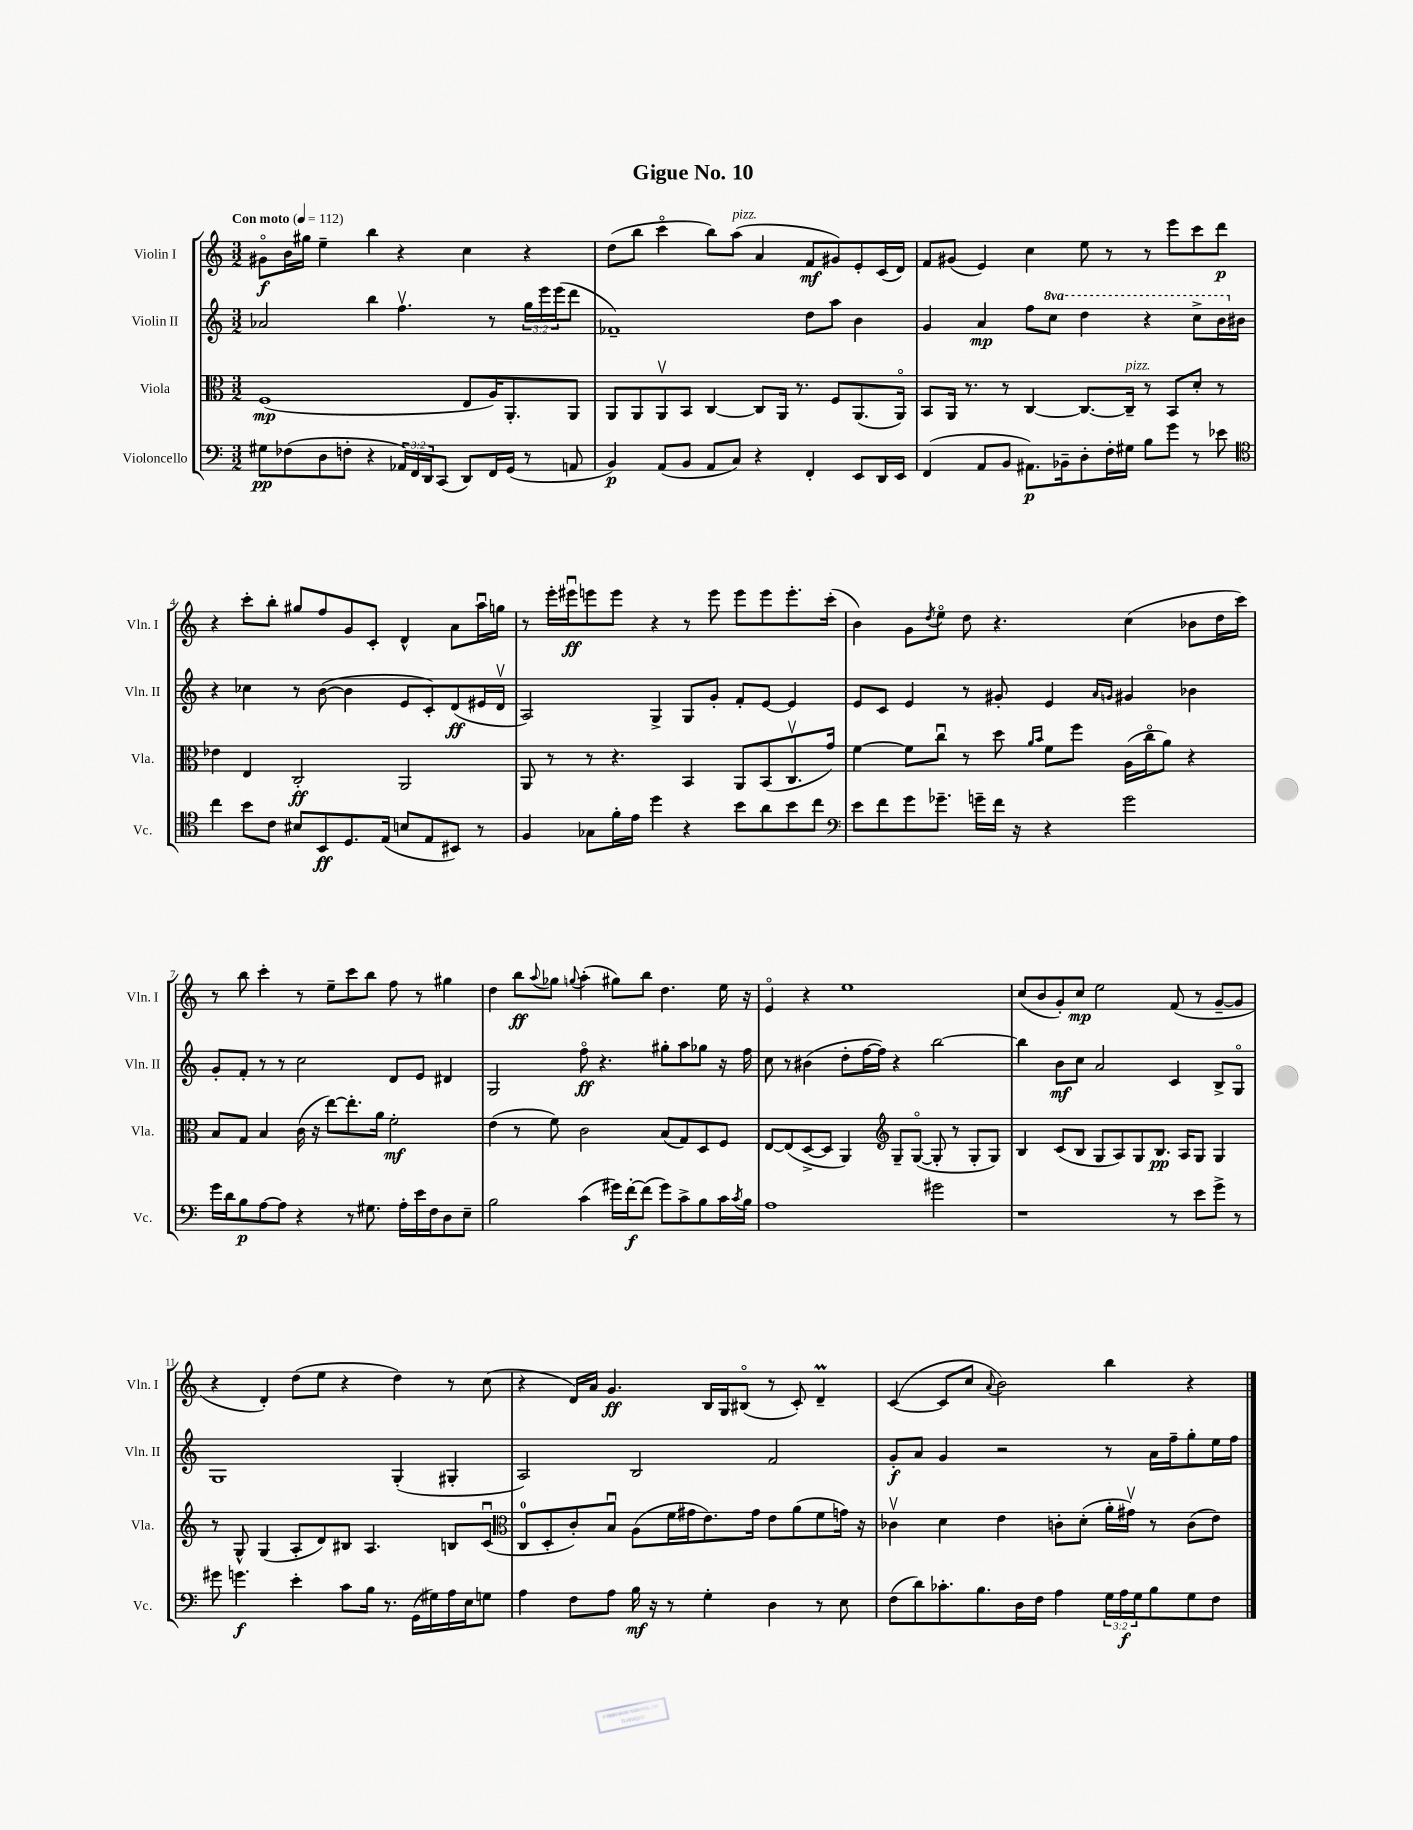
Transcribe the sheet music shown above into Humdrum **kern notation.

**kern	**dynam	**kern	**dynam	**kern	**dynam	**kern	**dynam
*part4	*part4	*part3	*part3	*part2	*part2	*part1	*part1
*staff4	*staff4	*staff3	*staff3	*staff2	*staff2	*staff1	*staff1
*I"Violoncello	*	*I"Viola	*	*I"Violin II	*	*I"Violin I	*
*I'Vc.	*	*I'Vla.	*	*I'Vln. II	*	*I'Vln. I	*
*clefF4	*	*clefC3	*	*clefG2	*	*clefG2	*
*k[]	*	*k[]	*	*k[]	*	*k[]	*
*M3/2	*	*M3/2	*	*M3/2	*	*M3/2	*
*MM112	*	*MM112	*	*MM112	*	*MM112	*
=1	=1	=1	=1	=1	=1	=1	=1
!	!	!	!	!	!	!LO:TX:a:B:t=Con moto	!
8G#X\L	pp	(1F	mp	2a-X/	.	8g#X\L	f
(8F-X\	.	.	.	.	.	16b\L	.
.	.	.	.	.	.	16gg#X\JJ	.
8D\	.	.	.	.	.	4ee~\	.
8Fn'\J	.	.	.	.	.	.	.
4r	.	.	.	4bb\	.	4bb\	.
24AA-X/LL)	.	.	.	4.ffv\	.	4r	.
24FF/	.	.	.	.	.	.	.
24DD/J	.	.	.	.	.	.	.
(8CC/J	.	.	.	.	.	.	.
8DD/L)	.	8E/L	.	.	.	4cc\	.
16FF/L	.	16A/K)	.	8r	.	.	.
(16GG/JJ	.	8.AA'/	.	.	.	.	.
8r	.	.	.	24gg\LL	.	4r	.
.	.	.	.	24eee\	.	.	.
.	.	.	.	(24eee\J	.	.	.
8AAn/	.	8AA/J	.	8ddd\J	.	.	.
=2	=2	=2	=2	=2	=2	=2	=2
4BB/)	p	8AA/L	.	1f-X~)	.	(8dd\L	.
.	.	8AA/	.	.	.	8bb\J	.
(8AA/L	.	8AAv/	.	.	.	4ccc\	.
8BB/J	.	8BB/J	.	.	.	.	.
8AA/L	.	[4C/	.	.	.	8bb\L)	.
!	!	!	!	!	!	!LO:TX:a:i:t=pizz.	!
8C/J)	.	.	.	.	.	(8aa\J	.
4r	.	8C/L]	.	.	.	4a/	.
.	.	16AA/Jk	.	.	.	.	.
.	.	8.r	.	.	.	.	.
4FF'/	.	.	.	8dd\L	.	8f/L	mf
.	.	8F/L	.	8aa\J	.	8g#X/)	.
8EE/L	.	(8.AA/	.	4b\	.	8e'/	.
16DD/L	.	.	.	.	.	(16c/L	.
16EE/JJ	.	16AA/Jk)	.	.	.	16d/JJ)	.
=3	=3	=3	=3	=3	=3	=3	=3
(4FF/	.	8BB/L	.	4g/	.	8f/L	.
.	.	16AA/Jk	.	.	.	(8g#X/J	.
.	.	8.r	.	.	.	.	.
8AA/L	.	.	.	4a/	mp	4e/)	.
8BB/J	.	8r	.	.	.	.	.
8.AA#X\L)	p	[4C/	.	8ff\L	.	4cc\	.
*	*	*	*	*8va	*	*	*
.	.	.	.	8ccc\J	.	.	.
16BB-X~\k	.	.	.	.	.	.	.
8D'\	.	8.C/L_	.	4ddd\	.	8ee\	.
16F'\L	.	.	.	.	.	8r	.
!	!	!LO:TX:a:i:t=pizz.	!	!	!	!	!
16G#X\JJ	.	16C~/Jk]	.	.	.	.	.
8B\L	.	8r	.	4r	.	8r	.
8g\J	.	8BB/L	.	.	.	8eee\L	.
8r	.	8d'/J	.	8ccc^\L	.	8ccc\	.
8e-X\	.	8r	.	16bb\L	.	8ddd\J	p
*	*	*	*	*X8va	*	*	*
.	.	.	.	16b#X\JJ	.	.	.
!!LO:LB:g=z
=4	=4	=4	=4	=4	=4	=4	=4
*clefC4	*	*	*	*	*	*	*
4cc\	.	4e-X\	.	4r	.	4r	.
8b\L	.	4E/	.	4cc-X\	.	8ccc'\L	.
8c\J	.	.	.	.	.	8bb'\J	.
8B#X/L	.	2C'/	ff	8r	.	8gg#X/L	.
8BB/	ff	.	.	([8b\	.	8ff/	.
8.D/	.	.	.	4b\]	.	8g/	.
.	.	.	.	.	.	8c'/J	.
(16E/Jk	.	.	.	.	.	.	.
8Bn/L	.	2AA/	.	8e/L	.	4d^^/	.
8E/	.	.	.	8c'/)	.	.	.
8BB#X/J)	.	.	.	(8d/	ff	8a\L	.
8r	.	.	.	16e#X/L	.	16aau\L	.
.	.	.	.	16dv/JJ	.	16ggn\JJ	.
=5	=5	=5	=5	=5	=5	=5	=5
4F/	.	8AA/	.	2A/)	.	8r	.
.	.	8r	.	.	.	16eee'\LL	.
.	.	.	.	.	.	16eee#Xu\J	ff
8G-X\L	.	8r	.	.	.	8eeen\	.
16f'\L	.	4.r	.	.	.	8eee\J	.
16e\JJ	.	.	.	.	.	.	.
4dd\	.	.	.	4G^/	.	4r	.
4r	.	4BB/	.	8G/L	.	8r	.
.	.	.	.	8g'/J	.	8eee\	.
8b\L	.	8AA/L	.	8f'/L	.	8eee\L	.
8a\	.	(8BB/	.	[8e/J	.	8eee\	.
8b\	.	8.Cv/	.	4e/]	.	8.eee'\	.
8cc\J	.	.	.	.	.	.	.
.	.	16g/Jk)	.	.	.	(16ccc'\Jk	.
=6	=6	=6	=6	=6	=6	=6	=6
*clefF4	*	*	*	*	*	*	*
8e\L	.	[4f\	.	8e/L	.	4b\)	.
8f\	.	.	.	8c/J	.	.	.
8g\	.	8f\L]	.	4e/	.	8g\L	.
.	.	.	.	.	.	8qdd/	.
8.g-X~\J	.	8ccu\J	.	.	.	8ee\J	.
.	.	8r	.	8r	.	8dd\	.
16gn~\LL	.	.	.	.	.	.	.
16f\JJ	.	8dd\	.	8g#X'/	.	4.r	.
16r	.	.	.	.	.	.	.
.	.	16qqa/LL	.	.	.	.	.
.	.	16qqb/JJ	.	.	.	.	.
4r	.	8f\L	.	4e/	.	.	.
.	.	8ff\J	.	.	.	.	.
.	.	.	.	16qqa/LL	.	.	.
.	.	.	.	16qqgn/JJ	.	.	.
2g\	.	(16A\LL	.	4g#X/	.	(4cc\	.
.	.	16cc\J	.	.	.	.	.
.	.	8a\J)	.	.	.	.	.
.	.	4r	.	4b-X\	.	8b-X\L	.
.	.	.	.	.	.	16dd\L	.
.	.	.	.	.	.	16ccc\JJ)	.
!!LO:LB:g=z
=7	=7	=7	=7	=7	=7	=7	=7
16g\LL	.	8B/L	.	8g'/L	.	8r	.
16d\J	.	.	.	.	.	.	.
8B\	p	8G/J	.	8f'/J	.	8bb\	.
[8A\	.	4B/	.	8r	.	4ccc'\	.
8A\J]	.	.	.	8r	.	.	.
4r	.	(16c\	.	2cc\	.	8r	.
.	.	16r	.	.	.	.	.
.	.	[8ee\L)	.	.	.	8ee~\L	.
8r	.	8.ee'\]	.	.	.	8ccc\	.
8.G#X\	.	.	.	.	.	8bb\J	.
.	.	16a\Jk	.	.	.	.	.
.	.	2f'\	mf	8d/L	.	8ff\	.
16A'\LL	.	.	.	.	.	.	.
16e\	.	.	.	8e/J	.	8r	.
16F\J	.	.	.	.	.	.	.
8D\	.	.	.	4d#X/	.	4gg#X\	.
8E~\J	.	.	.	.	.	.	.
=8	=8	=8	=8	=8	=8	=8	=8
2B\	.	(4e\	.	2G/	.	4dd\	.
.	.	8r	.	.	.	8bb\L	ff
.	.	.	.	.	.	8qqaa/	.
.	.	8f\)	.	.	.	8gg-X\J	.
.	.	.	.	.	.	8qqggn/	.
(4c\	.	2c\	.	8ff\	ff	(4aa'\	.
.	.	.	.	4.r	.	.	.
16g#X\LL)	.	.	.	.	.	8gg#X\L)	.
[16f'\J	f	.	.	.	.	.	.
(8f\J]	.	.	.	.	.	8bb\J	.
8g#\L)	.	(8B/L	.	8gg#X'\L	.	4.dd\	.
8c^\	.	8G/)	.	8aa\	.	.	.
8B\	.	8D/	.	8gg-X\J	.	.	.
16c\L	.	8F/J	.	16r	.	16ee\	.
8qc/	.	.	.	.	.	.	.
16B\JJ	.	.	.	16ff\	.	16r	.
=9	=9	=9	=9	=9	=9	=9	=9
1A	.	[8E/L	.	8cc\	.	4e/	.
.	.	(8E/]	.	8r	.	.	.
.	.	[8D^/	.	(4b#X\	.	4r	.
.	.	8D/J]	.	.	.	.	.
.	.	4AA/)	.	8dd'\L	.	1ee	.
.	.	.	.	[16ff\L	.	.	.
.	.	.	.	16ff\JJ])	.	.	.
*	*	*clefG2	*	*	*	*	*
.	.	8G~/L	.	4r	.	.	.
.	.	([8G/J	.	.	.	.	.
2g#X\	.	8G'/]	.	[2bb\	.	.	.
.	.	8r	.	.	.	.	.
.	.	8G'/L	.	.	.	.	.
.	.	8G/J)	.	.	.	.	.
=10	=10	=10	=10	=10	=10	=10	=10
1r	.	4B/	.	4bb\]	.	(8cc/L	.
.	.	.	.	.	.	8b/	.
.	.	(8c/L	.	8b\L	mf	8g'/)	.
.	.	8B/J	.	8cc\J	.	8cc/J	mp
.	.	8G/L	.	2a/	.	2ee\	.
.	.	8A/)	.	.	.	.	.
.	.	8G/	.	.	.	.	.
.	.	8.B/J	pp	.	.	.	.
8r	.	.	.	4c/	.	(8f/	.
.	.	16A/KL	.	.	.	.	.
8e\L	.	8G/J	.	.	.	8r	.
8g^\J	.	4G/	.	8B^/L	.	[8g~/L	.
8r	.	.	.	8G/J	.	8g/J]	.
!!LO:LB:g=z
=11	=11	=11	=11	=11	=11	=11	=11
8g#X\	.	8r	.	1G	.	4r	.
4.gn\	f	8G^^/	.	.	.	.	.
.	.	(4G/	.	.	.	4d'/)	.
4e'\	.	8A'/L	.	.	.	(8dd\L	.
.	.	8d/)	.	.	.	8ee\J	.
8c\L	.	8B#X/J	.	.	.	4r	.
16B\Jk	.	4.A/	.	.	.	.	.
8.r	.	.	.	.	.	.	.
.	.	.	.	(4G'/	.	4dd\)	.
(16GG\LL	.	.	.	.	.	.	.
16G#X\)	.	.	.	.	.	.	.
16A\	.	8Bn/L	.	4G#X'/	.	8r	.
16E\J	.	.	.	.	.	.	.
8Gn\J	.	(8cu/J	.	.	.	(8cc\	.
=12	=12	=12	=12	=12	=12	=12	=12
*	*	*clefC3	*	*	*	*	*
4A\	.	8C/L	.	2A/)	.	4r	.
.	.	8D'/	.	.	.	.	.
8F\L	.	8c'/)	.	.	.	16d/LL)	.
.	.	.	.	.	.	16a/JJ	.
8A\J	.	8Bu/J	.	.	.	4.g/	ff
16B\	mf	(8A\L	.	2B/	.	.	.
16r	.	.	.	.	.	.	.
8r	.	16f\L	.	.	.	.	.
.	.	16g#X\J	.	.	.	.	.
4G'\	.	8.e\)	.	.	.	16B/LL	.
.	.	.	.	.	.	16G/J	.
.	.	.	.	.	.	(8B#X/J	.
.	.	16g#\Jk	.	.	.	.	.
4D\	.	8e\L	.	2f/	.	8r	.
.	.	(8a\	.	.	.	8c'/)	.
8r	.	8f\	.	.	.	4dM~/	.
8E\	.	16gn\Jk)	.	.	.	.	.
.	.	16r	.	.	.	.	.
=13	=13	=13	=13	=13	=13	=13	=13
(8F\L	.	4c-Xv\	.	8g'/L	f	([4c/	.
8d\)	.	.	.	8a/J	.	.	.
8.c-X'\	.	4d\	.	4g/	.	8c/L]	.
.	.	.	.	.	.	8cc/J	.
8.B\	.	.	.	.	.	.	.
.	.	.	.	.	.	8qqa/	.
.	.	4e\	.	2r	.	2b\)	.
16D\L	.	.	.	.	.	.	.
16F\JJ	.	.	.	.	.	.	.
4A\	.	8cn'\L	.	.	.	.	.
.	.	(8d'\J	.	.	.	.	.
24G\LL	.	16a'\LL	.	8r	.	4bb\	.
24A\	f	.	.	.	.	.	.
.	.	16g#Xv\JJ)	.	.	.	.	.
24G\J	.	.	.	.	.	.	.
8B\	.	8r	.	16a\LL	.	.	.
.	.	.	.	16ff~\J	.	.	.
8G\	.	(8c\L	.	8gg'\	.	4r	.
8F\J	.	8e\J)	.	16ee\L	.	.	.
.	.	.	.	16ff\JJ	.	.	.
==	==	==	==	==	==	==	==
*-	*-	*-	*-	*-	*-	*-	*-
